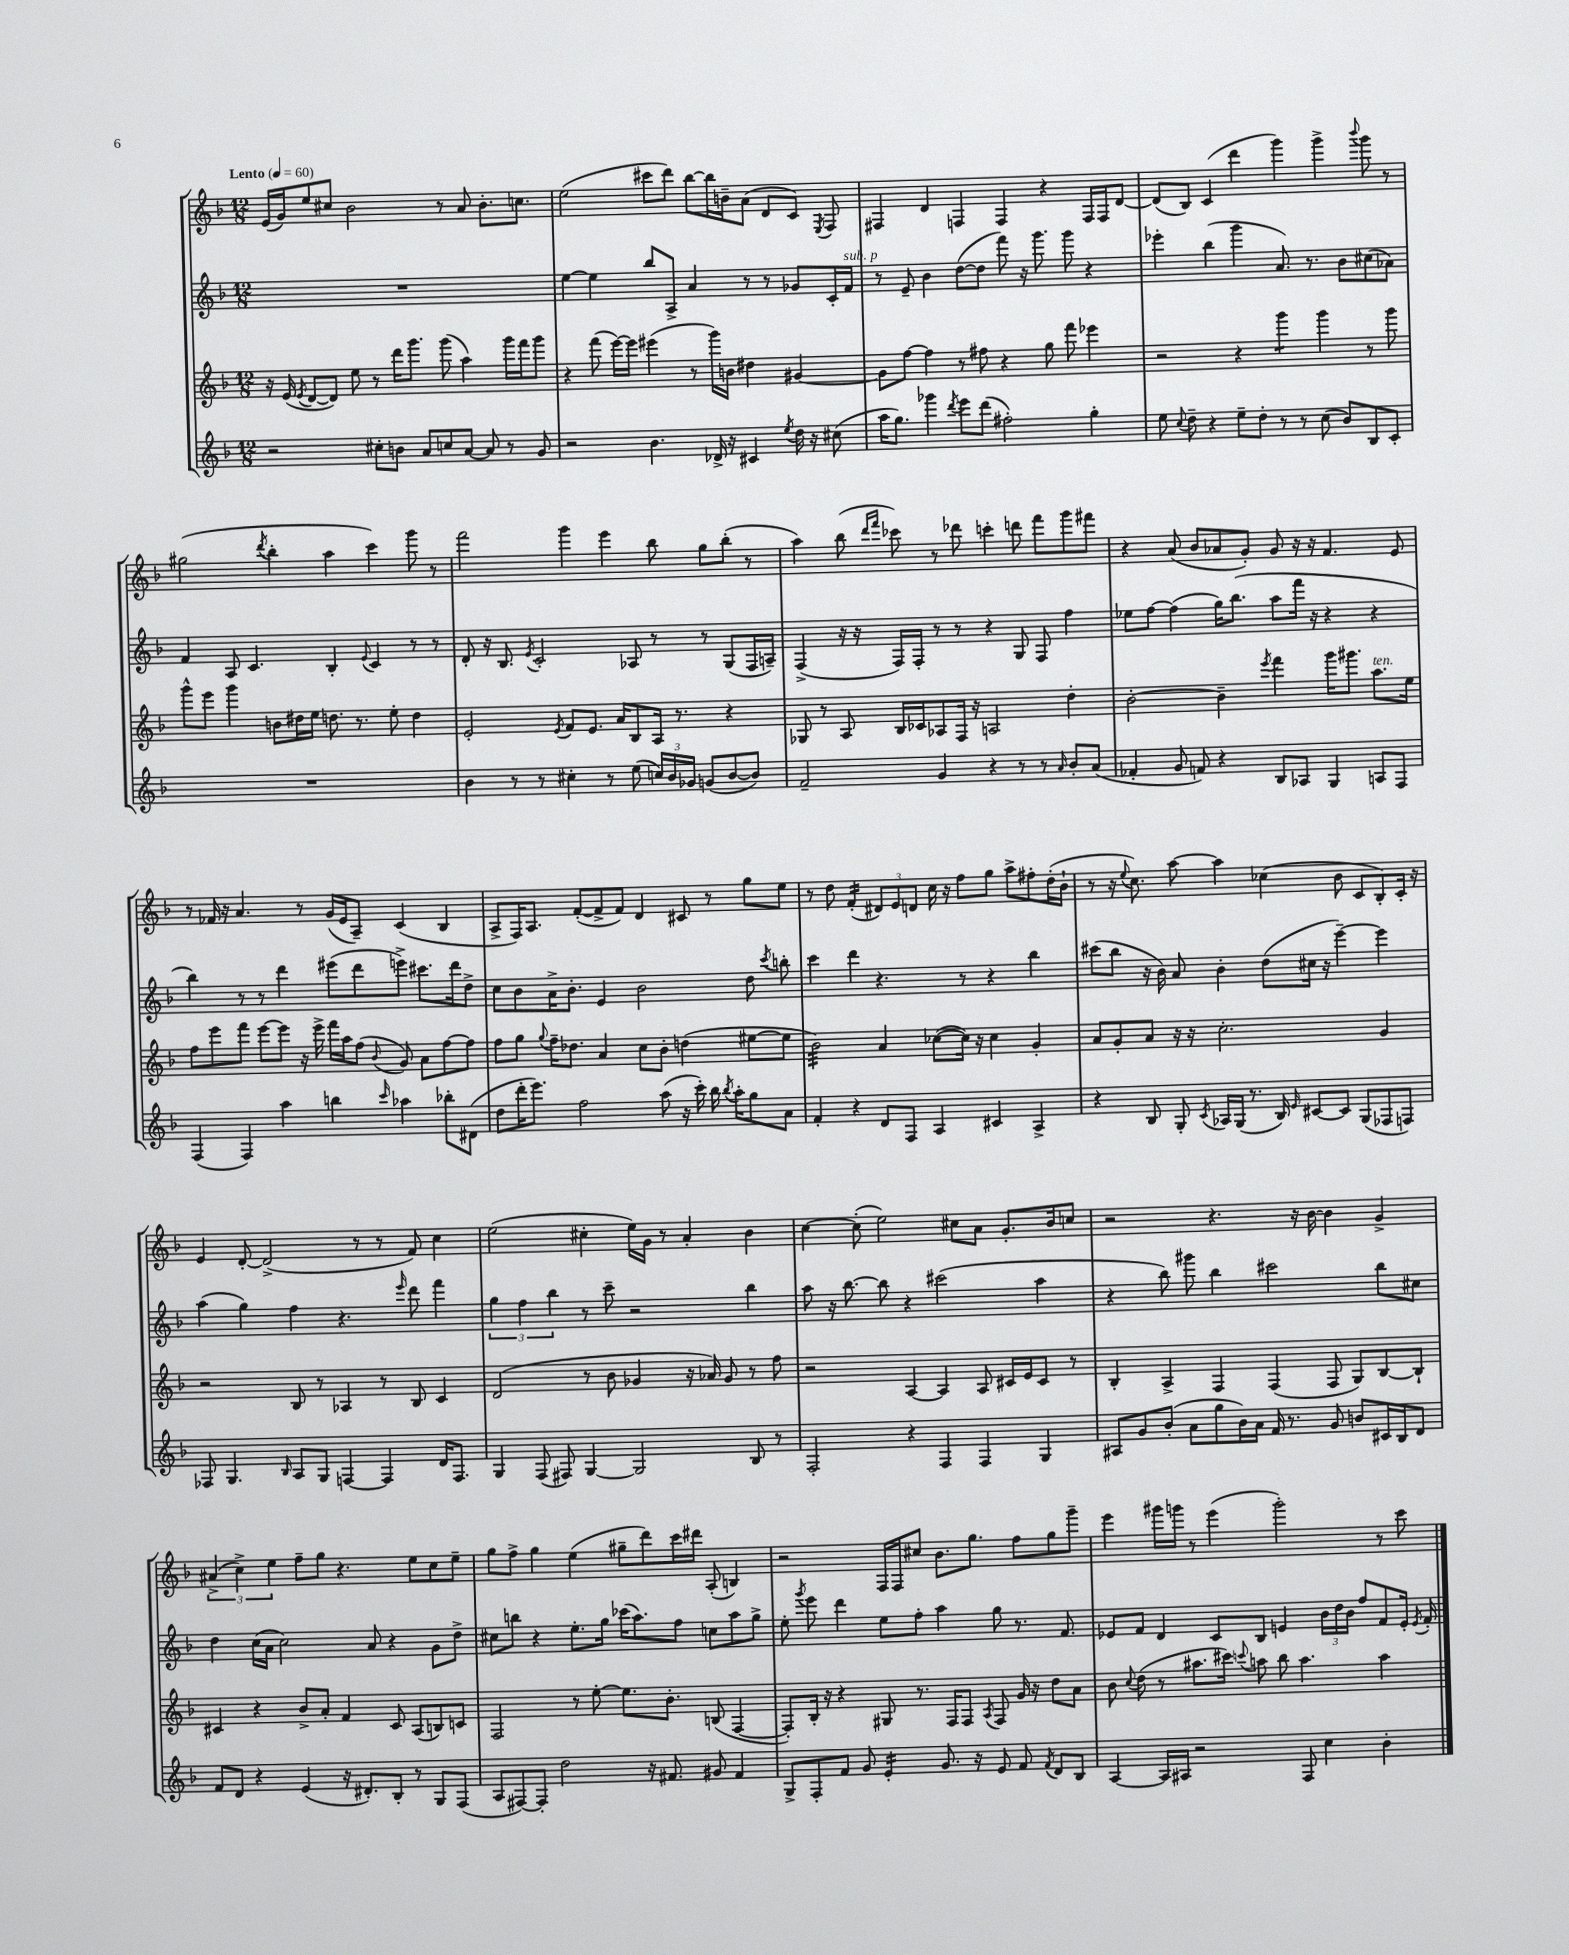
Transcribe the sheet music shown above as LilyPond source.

<<
\new StaffGroup <<
\new Staff = "s0" {
    \clef treble \key f \major \numericTimeSignature \time 12/8 \tempo "Lento" 4 = 60
    \autoBeamOff e'16[( g'16) e''8 cis''8] bes'2 r8 a'8 bes'8.[-. c''8.] |
    e''2( cis'''8[ d'''8]) bes''8[~ bes''16 b'16-- a'8]( d'8[ c'8]) \acciaccatura { e8 } f8 |
    fis4 d'4 f4 f4 r4 f16[ f16 d'8]~ |
    d'8[( bes8]) c'4( d'''4 g'''4) g'''4-> \appoggiatura { bes'''8 } g'''8 r8 |
    gis''2( \acciaccatura { d'''8 } bes''4-. a''4 c'''4) g'''8 r8 |
    f'''2 g'''4 e'''4 bes''8 g''8[ bes''8]-.( r8 |
    a''4) bes''8( \grace { d'''16[ f'''16] } ces'''8) r8 des'''8 c'''4-. d'''8 f'''8[ g'''8 fis'''8] |
    r4 a'8( bes'8[ aes'8 g'8]-.) g'8 r16 r16 f'4. e'8 |
    r8 fes'16 r16 a'4. r8 g'16[( e'16 a8]--) c'4( bes4 |
    a8[-> f16) a8.] f'8[~-.( f'8-> f'8]) d'4 cis'8 r8 g''8[ e''8] |
    r8 d''8 f'4:16-.( \tuplet 3/2 { dis'8[) e'8 d'8] } c''16 r16 f''8[ g''8] a''8[-> fis''8-. d''16-.( bes'16]-! |
    r8 r16 \appoggiatura { e''8 } c''8.) a''8~ a''4 ces''4( bes'8 c'8[ bes8-.) c'16]-. r16 |
    e'4 d'8~-. d'2->( r8 r8 f'8) c''4 |
    e''2( cis''4-. e''16[) g'16] r8 a'4-. bes'4 |
    c''4~ c''8-.( e''2) cis''8[ a'8] g'8.[-. bes'16 c''8] |
    r2 r4. r16 bes'16~ bes'4 g'4-> |
    \tuplet 3/2 { ais'4->( c''4->) e''4 } f''8[-- g''8] r4. e''8[ c''8 e''8]-- |
    g''8[ f''8]-> g''4 e''4( gis''8[-- d'''8) c'''16 dis'''16] a8-.( b4) |
    r2 f16[ f16 cis''8] bes'8.[ g''8.] f''8[ g''8 g'''8]-- |
    e'''4 gis'''16[ g'''16] r8 e'''4( g'''2-.) r8 c'''8 \bar "|." |
}
\new Staff = "s1" {
    \clef treble \key f \major \numericTimeSignature \time 12/8
    \autoBeamOff R1. |
    e''4~ e''4 bes''8[ a8]-> a'4 r8 r8 ges'8[ c'16-. f'16]^\markup { \italic "sub. p" } |
    r8 e'8-- bes'4 d''8[~( d''8] f'''8) r16 g'''8. g'''8 r4 |
    ees'''4-. bes''4( g'''4 a'8.) r8. bes'8[ cis''8( aes'8]) |
    f'4 a8 c'4. bes4-. \appoggiatura { e'8 } c'4 r8 r8 |
    d'8-. r16 bes8. \acciaccatura { e'8 } c'2-. aes8 r8 r8 g8[( f16 a16]--) |
    f4->( r16 r16 f16[) f16]-. r8 r8 r4 g8 f8 f''4 |
    ees''8[ f''8]~ f''4( g''16[) bes''8.]( a''8[ f'''16] r16 r4 r4 |
    bes''4) r8 r8 d'''4 eis'''8[( d'''8 e'''8]->) cis'''8.[ d'''16 d''8]-> |
    c''8[ bes'8 a'16-> bes'8.]-. e'4 bes'2 d''8 \acciaccatura { c'''8 } b''8-. |
    c'''4 d'''4 r4. r8 r4 bes''4 |
    cis'''8[( bes''8] r16 bes'16) a'8 bes'4-. d''8[( cis''16] r16 e'''4~--) e'''4 |
    a''4( g''4) f''4 r4. \grace { e'''16 } d'''8 f'''4 |
    \tuplet 3/2 { g''4 f''4 bes''4 } r8 c'''8-- r2 bes''4 |
    a''8 r16 bes''8.~ bes''8 r4 cis'''2( a''4 |
    r4 bes''8) gis'''8 bes''4 cis'''2 bes''8[ cis''8] |
    d''4 c''16[( a'16] c''2) a'8 r4 g'8[ d''8]-> |
    cis''8[ b''8] r4 e''8.[-. g''16] ces'''16[( a''8.) f''8] c''8[ a''8 g''8]-> |
    e''8-. \acciaccatura { g'''8 } e'''8 d'''4 e''8[ f''8]-. a''4 g''8 r8. f'8. |
    ees'8[ f'8] d'4 c'8[ bes8] e'4 \tuplet 3/2 { bes'16[ d''16 bes'16] } f''8[ f'8 e'16]-. \acciaccatura { e'8 } f'16-. \bar "|." |
}
\new Staff = "s2" {
    \clef treble \key f \major \numericTimeSignature \time 12/8
    \autoBeamOff r16 e'16( \acciaccatura { e'8 } d'8[~ d'8]) e''8 r8 d'''16[ g'''8.] g'''8( a''4) g'''16[ f'''16 g'''8] |
    r4 f'''8( e'''16[~) e'''16] eis'''4( r8 g'''16[) b'16] dis''4 gis'4~ |
    gis'8[ f''8]~ f''4 r8 fis''8 r4 g''8 f'''8 ees'''4 |
    r2 r4 g'''4:8 g'''4 r8 g'''8 |
    g'''8[-^ e'''8] g'''4 b'8[ dis''16 e''16] d''8. r8. e''8-. d''4 |
    e'2-. \acciaccatura { e'8 } f'8[ e'8.] a'16[ bes8 a16] r8. r4 |
    ges8 r8 a8 bes16[ ces'16 aes8 f16] r16 a2 d''4-. |
    bes'2~-. bes'4-- \acciaccatura { e'''8 } f'''4 g'''16[ gis'''8.] a''8.[^\markup { \italic "ten." } e''16] |
    f''8[ e'''8 f'''8] e'''8[~ e'''8] r16 e'''16-> f'''16[ a''16 f''8]( \appoggiatura { bes'8 } g'8) a'8[ f''8~ f''8] |
    f''8[ g''8] \appoggiatura { g''8 } f''16[-- des''8.] a'4 c''8[ bes'8]-. d''4( eis''8[~ eis''8] |
    bes'2:32) a'4 ces''8[~( ces''16]) r16 ces''4 g'4-. |
    a'8[ g'8-. a'8] r16 r16 c''2.-. g'4 |
    r2 bes8 r8 aes4 r8 bes8 c'4 |
    d'2( r8 bes'8 ges'4 r16 aes'16) ges'8 r8 f''8 |
    r2 a4~ a4 a8 cis'16[ e'16 cis'8] r8 |
    bes4-. a4-> f4 f4( f8 g8[) bes8~ bes8]-! |
    cis'4 r4 bes'8[-> a'8]-. f'4 cis'8 a8[( b8) c'8] |
    f2 r8 e''8~-. e''8.[ bes'8.]-. b8( f4~ |
    f8[-.) bes16]-. r16 r4 gis8 r8. f16[ f8] \acciaccatura { a8 } f8 g'16 r16 d''8[ a'8] |
    bes'8 \appoggiatura { c''8 } d''8( r8 ais''8.[ cis'''16]) \appoggiatura { c'''8 } a''8 bes''8 a''4. a''4 \bar "|." |
}
\new Staff = "s3" {
    \clef treble \key f \major \numericTimeSignature \time 12/8
    \autoBeamOff r2 cis''8[-. b'8] a'8[ c''8 a'8]~ a'8 r8 g'8 |
    r2 bes'4. des'16-> r16 cis'4 \acciaccatura { e''8 } d''16 r16 cis''8( |
    a''16[ g''8.]) ges'''4 \acciaccatura { d'''8 } e'''8[ d'''8]( fis''2-.) g''4-. |
    e''8 \appoggiatura { c''8 } d''8-- r4 e''8[-- d''8]-. r8 r8 c''8( bes'8[) bes8 c'8]-. |
    R1. |
    bes'4 r8 r8 cis''4-. r8 e''8( \tuplet 3/2 { c''16[) bes'16 ges'16] } g'8[( bes'8~ bes'8]) |
    f'2-- g'4 r4 r8 r8 \grace { a'16 } bes'8[-. a'8]( |
    fes'4-. g'8 f'8) r4 bes8[ aes8] g4 a8[ f8] |
    f4( f4) a''4 b''4 \grace { c'''16 } aes''4 bes''8[-. dis'8]( |
    d''8[ d'''16-. e'''8.]) f''2 a''8( r16 c'''16-.) bes''16 \acciaccatura { bes''8 } a''16[-. g''8 a'8] |
    f'4-. r4 d'8[ f8] a4 cis'4 a4-> |
    r4 bes8 g8-. \acciaccatura { c'8 } aes16[ g16]( r8. bes16) \grace { e'16 } cis'8[~ cis'8] g8[( fes8 f8]) |
    fes8 g4. \grace { bes16 } a8[ g8] f4~ f4 d'16[ f8.] |
    g4 f8( fis8) g4~ g2 bes8 r8 |
    f2-. r4 f4 f4 g4 |
    ais8[ g'8 bes'8]-.( a'8[ g''8 bes'16) a'16] f'16 r8. g'8 b'8[ cis'16 bes16 d'8] |
    f'8[ d'8] r4 e'4( r16 dis'8.[-.) bes8]-. r8 g8[ f8]( |
    a8[ fis8~) fis8]-. d''2 r16 fis'8. gis'8 fis'4 |
    g8[-> f8-. f'8] g'8 e'4:16-. g'8. r16 e'8 f'8 \acciaccatura { f'8 } d'8[ bes8] |
    a4~ a16[ ais16] r2 f8 c''4 bes'4-. \bar "|." |
}
>>
>>
\layout { \context { \Score \remove "Bar_number_engraver" } }
